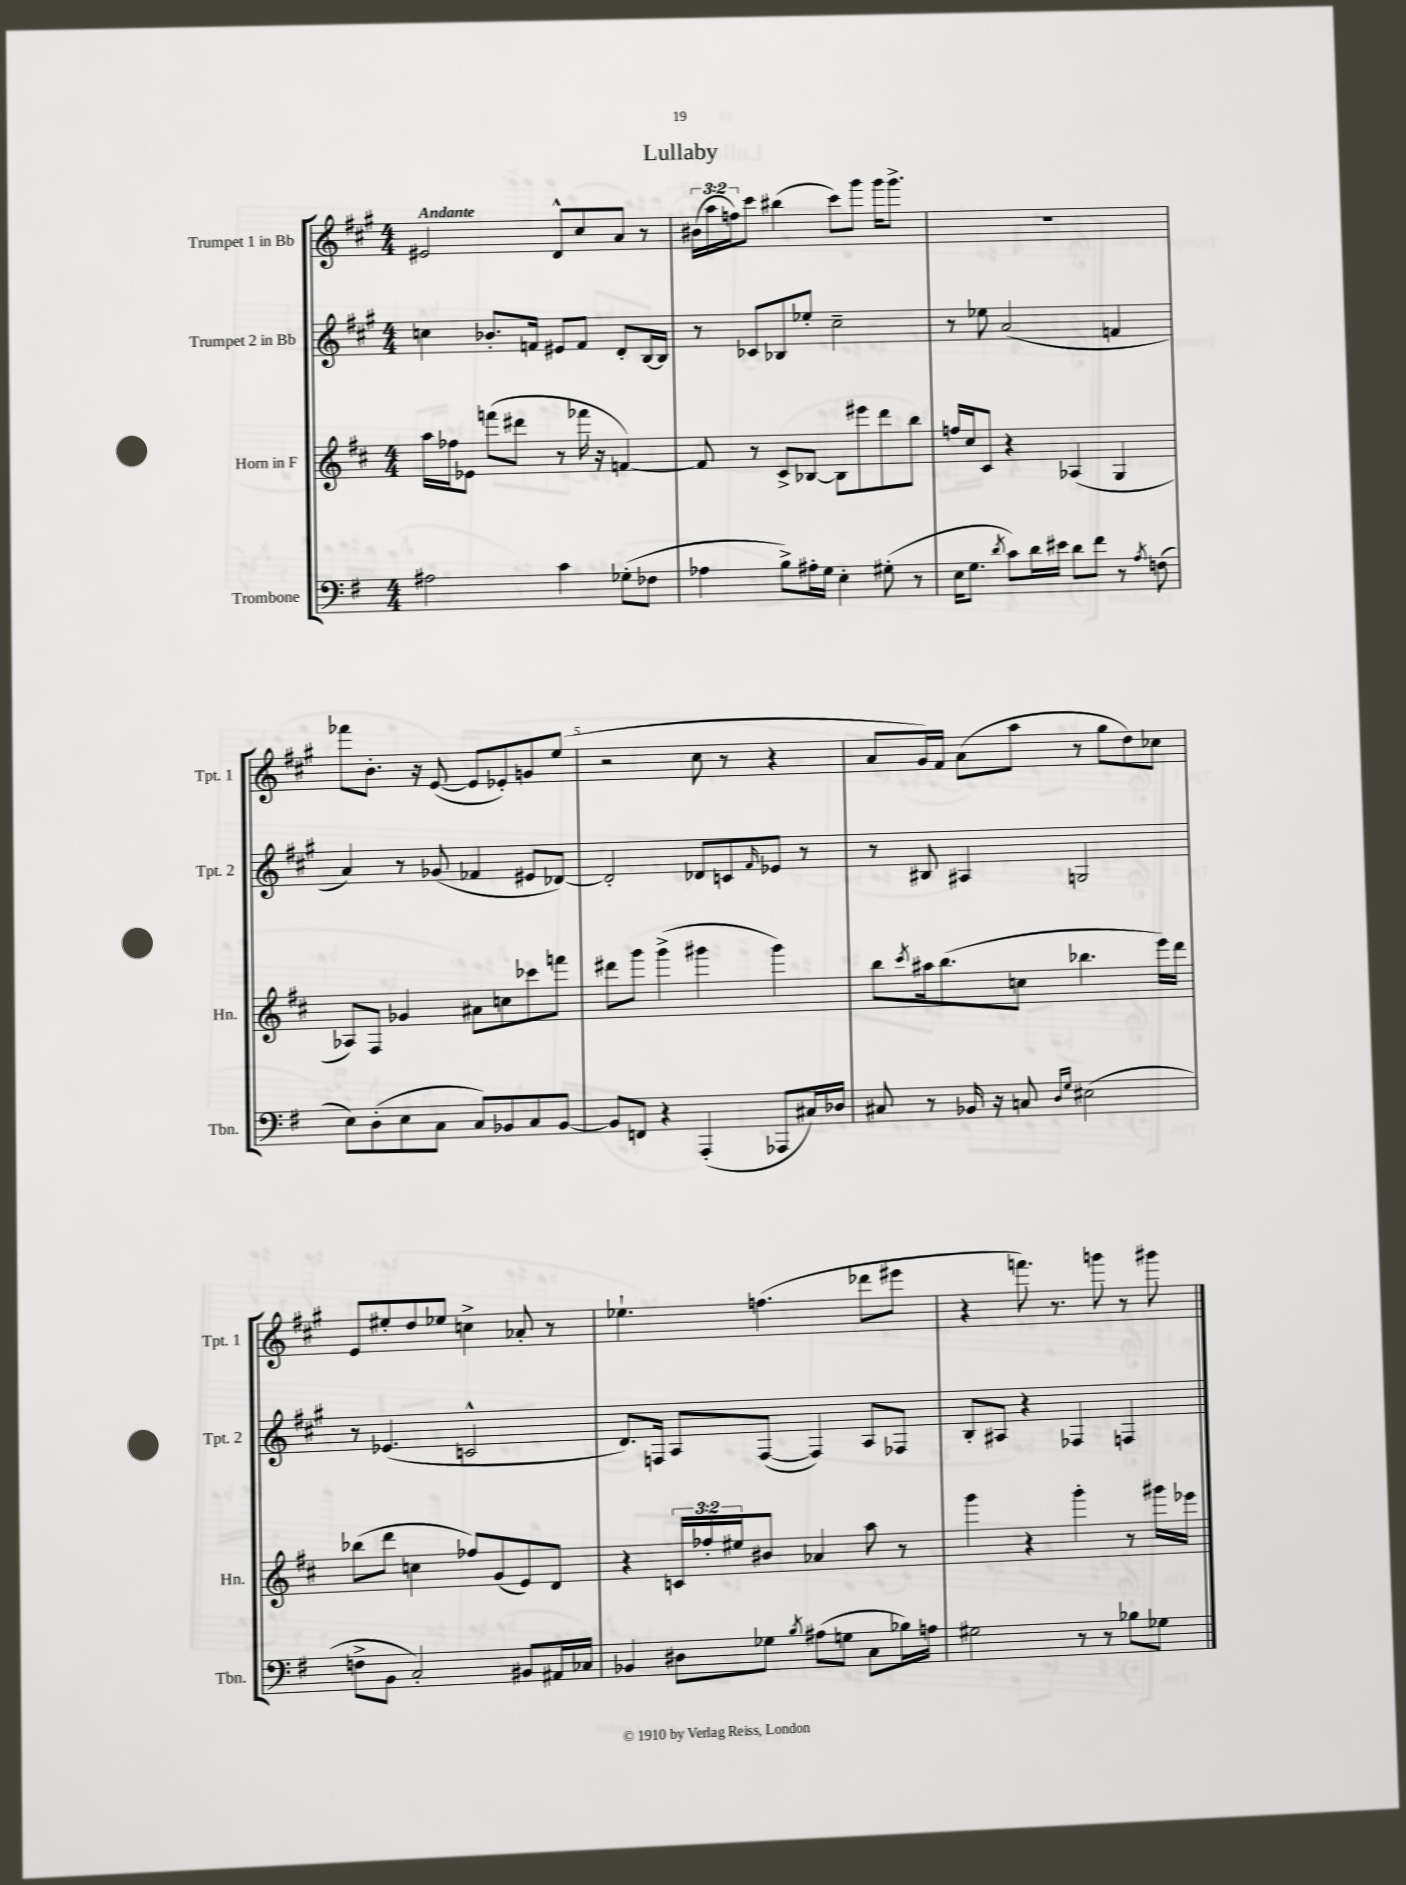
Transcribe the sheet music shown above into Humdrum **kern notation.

**kern	**kern	**kern	**kern
*part4	*part3	*part2	*part1
*staff4	*staff3	*staff2	*staff1
*I"Trombone	*I"Horn in F	*I"Trumpet 2 in Bb	*I"Trumpet 1 in Bb
*I'Tbn.	*I'Hn.	*I'Tpt. 2	*I'Tpt. 1
*clefF4	*clefG2	*clefG2	*clefG2
*k[f#]	*k[f#c#]	*k[f#c#g#]	*k[f#c#g#]
*M4/4	*M4/4	*M4/4	*M4/4
=1	=1	=1	=1
!	!	!	!LO:TX:a:B:t=Andante
2A#X\	16aa\LL	4ccn\	2e#X/
.	16ff-X\J	.	.
.	8e-X\J	.	.
.	(8fffn\L	8.b-X'/L	.
.	8ddd#X\J	.	.
.	.	16fn/Jk	.
4c\	8r	8e#X/L	8d^^/L
.	16fff-X\	8f/J	8cc#/
.	16r	.	.
(8G-X'\L	[4fn/)	8d'/L	8a/J
8F-X\J	.	[16B/L	8r
.	.	16B/JJ]	.
=2	=2	=2	=2
4A-X\	8f/]	8r	(24b#X\LL
.	.	.	24aa\
.	.	.	24ffn\J)
.	8r	8c-X/L	8ccc#\J
8B^\L)	8c#^/L	8B-X/	(4bb#X\
16A#X'\L	[8B-X/J	8ee-X'/J	.
16G\JJ	.	.	.
4E'\	8B-\L]	2cc#~\	8ccc#\L)
.	8eee#X\	.	8ggg#\J
(8G#X'\	8ddd\	.	16ggg#\KL
.	.	.	8.ggg#^\J
8r	8bb\J	.	.
=3	=3	=3	=3
16E\KL	16ffn/LL	8r	1r
8.G\J	16cc#/J	.	.
.	8c#/J	8ee-X\	.
8qd/	.	.	.
8c\L)	4r	(2a/	.
16d\L	.	.	.
16e#X\JJ	.	.	.
8d\L	(4A-X/	.	.
8f#\J	.	.	.
8r	4G/	4fn/	.
8qA/	.	.	.
(8Fn\	.	.	.
!!LO:LB:g=z
=4	=4	=4	=4
8E\L)	8A-X/L)	4a/)	8fff-X\L
(8D'\	8F#/J	.	8.b'\J
8E\	4g-X/	8r	.
.	.	.	16r
8C\J	.	(8g-X/	([8e/
8C/L)	8a#X\L	4f-X/	8e/L]
8BB-X/	8ccn\	.	8e-X'/)
8C/	8ccc-X\	8e#X/L	8gn/
[8BB-/J	8fffn\J	[8d-X/J)	(8ee/J
=5	=5	=5	=5
8BB-/L]	8ddd#X\L	2d-'/]	2r
8FFn/J	8ggg\J	.	.
4r	(4ggg^\	.	.
(4AAA'/	4ggg#X\	8d-X/L	8cc#\
.	.	8cn/	8r
.	.	16qqf#/	.
8AAA-X/L	4ggg#\)	8e-X/J	4r
16C#X/L)	.	8r	.
16D-X/JJ	.	.	.
=6	=6	=6	=6
8C#X/	8bb\L	8r	8a/L
.	8qccc#/	.	.
8r	16aa#X\k	8B#X/	16g#/L)
.	(8.bb\	.	16f#/JJ
16BB-X/	.	4A#X/	(8a\L
16r	.	.	.
8Cn/	8ccn\J	.	8aa\J
16qqD/LL	.	.	.
16qqG/JJ	.	.	.
(2E#X\	4.bb-X\	2Gn/	8r
.	.	.	8gg#\L
.	.	.	8dd\)
.	16eee\LL)	.	8cc-X\J
.	16ddd\JJ	.	.
!!LO:LB:g=z
=7	=7	=7	=7
8Fn^\L	(8bb-X\L	8r	8e/L
8BB\J	8ddd\J	(4.e-X/	8ee#X'/
2C'/)	4ccn\	.	8dd/
.	.	.	8ee-X/J
.	8ff-X/L)	2cn^^/	4ccn^\
.	(8g/	.	.
8BB#X/L	8e/)	.	8a-X'/
16AA#X/L	8d/J	.	8r
16C-X/JJ	.	.	.
=8	=8	=8	=8
4BB-X/	4r	8.d/L)	4.ee-X`\
.	.	16Fn/Jk	.
8D#X\L	24cn/LL	8A/L	.
.	24ff-X'/	.	.
.	24ee#X/J	.	.
8G-X\J	8b#X/J	([8F/J	(4.ffn\
8qB/	.	.	.
(8A#X\L	4a-X/	4F/])	.
8Gn\J	.	.	.
8C\L	8aa\	8A/L	8ddd-X\L
16B-X\L)	8r	8F-X/J	8eee#X\J
16An\JJ	.	.	.
=9	=9	=9	=9
2G#X\	4ggg\	8B'/L	4r
.	.	8A#X/J	.
.	4r	4r	8.fffn\)
.	.	.	8.r
8r	4ggg'\	4F-X/	.
8r	.	.	8gggn\
8B-X\L	8r	4Fn/	8r
8G-X\J	16ggg#X\LL	.	8ggg#X\
.	16eee-X\JJ	.	.
==	==	==	==
*-	*-	*-	*-
